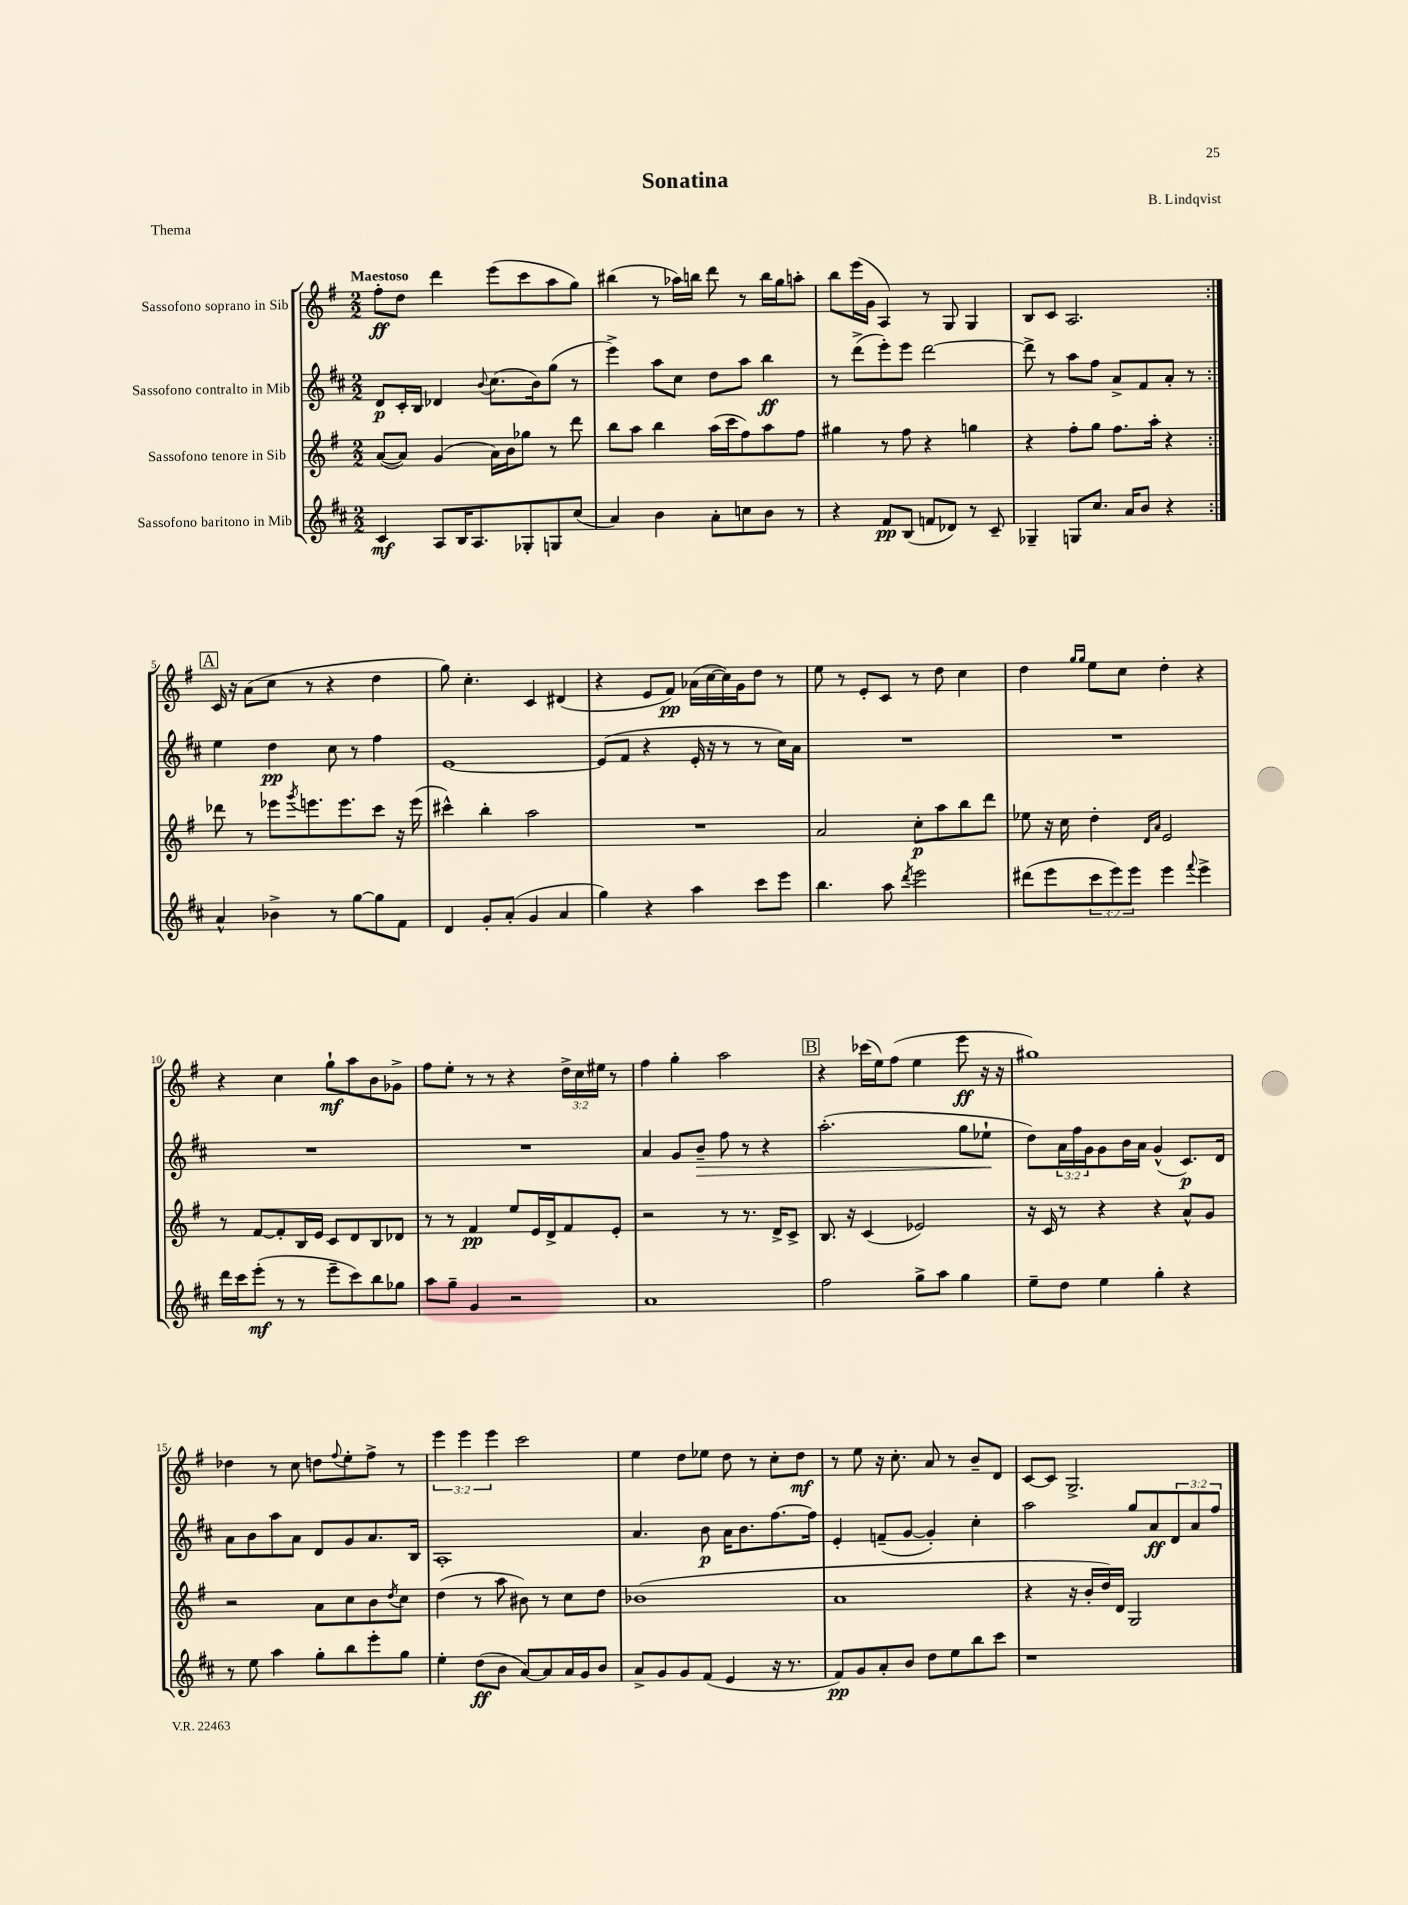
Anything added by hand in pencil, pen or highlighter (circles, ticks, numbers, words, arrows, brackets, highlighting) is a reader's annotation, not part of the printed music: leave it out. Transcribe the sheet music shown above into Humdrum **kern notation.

**kern	**kern	**kern	**kern
*staff4	*staff3	*staff2	*staff1
*clefG2	*clefG2	*clefG2	*clefG2
*k[f#c#]	*k[f#]	*k[f#c#]	*k[f#]
*M2/2	*M2/2	*M2/2	*M2/2
4c#	([8a	8d	8ff#'
.	8a])	16c#'	8dd
.	.	16B	.
8A	(4g	4d-	4ddd
16B	.	.	.
8.A	.	.	.
.	.	8qqb	.
.	16a)	(8.cc#	(8eee
.	16b	.	.
8G-'	8gg-	.	8ccc
.	.	16b)	.
8G	8r	(8gg	8aa
(8cc#	8ddd	8r	8gg)
=	=	=	=
4a)	8bb	4eee^)	(4bb#
.	8aa	.	.
4b	4bb	8aa	8r
.	.	8cc#	16aa-)
.	.	.	16bb
8a'	(16aa	8dd	8ddd
.	16ccc	.	.
8cc	8ff#)	8aa	8r
8b	8aa	4bb	16bb
.	.	.	16gg
8r	8ff#	.	8aa'
=	=	=	=
4r	4gg#	8r	8bb
.	.	(8ddd^	(16eee
.	.	.	16g
8f#	8r	8eee')	4A)
(8B	8ff#	8eee	.
8f	4r	[2ddd	8r
8d-)	.	.	8G
8r	4gg	.	4G
8c#~	.	.	.
=	=	=	=
4G-~	4r	8ddd^]	8B
.	.	8r	8c
8G	8ff#'	8aa	2.A
8.cc#	8gg	8ff#	.
.	8.ff#	8a^	.
16a	.	.	.
8b	.	8f#	.
.	16aa'	.	.
4r	4r	8a'	.
.	.	8r	.
=:|!	=:|!	=:|!	=:|!
4a^^	8ddd-	4ee	16c
.	.	.	16r
.	8r	.	(8a
4b-^	8eee-	4dd	8cc
.	8qggg	.	.
.	8.eee	.	8r
8r	.	8cc#	4r
.	8.eee	.	.
[8gg	.	8r	.
8gg]	8ccc	4ff#	4dd
8f#	16r	.	.
.	(16eee	.	.
=	=	=	=
4d	4ccc#^^)	[1e	8gg)
.	.	.	4.cc'
8g'	4bb'	.	.
(8a'	.	.	.
4g	2aa	.	4c
4a	.	.	(4d#
=	=	=	=
4gg)	1r	(8e]	4r
.	.	8f#	.
4r	.	4r	8e
.	.	.	8f#)
4aa	.	16e'	(16a-
.	.	16r	[16cc
.	.	8r	16cc])
.	.	.	16g
8ccc#	.	8r	8dd
8eee	.	16cc#)	8r
.	.	16a	.
=	=	=	=
4.bb	2a	1r	8ee
.	.	.	8r
.	.	.	8e'
8aa	.	.	8c
8qddd	.	.	.
2eee	8cc'	.	8r
.	8aa	.	8dd
.	8bb	.	4cc
.	8ddd	.	.
=	=	=	=
(8ddd#	8ee-	1r	4dd
8eee	16r	.	.
.	16cc	.	.
.	.	.	16qqgg
.	.	.	16qqgg
12ccc#	4dd'	.	8ee
12eee)	.	.	.
.	.	.	8cc
12eee	.	.	.
.	16qqd	.	.
.	16qqa	.	.
4eee	2e	.	4dd'
8qqfff#	.	.	.
4eee^	.	.	4r
=	=	=	=
16ddd	8r	1r	4r
16ccc#	.	.	.
(8eee'	[8f#	.	.
8r	8f#']	.	4cc
8r	16B	.	.
.	16e	.	.
8eee~	8c	.	8gg`
8ccc#)	8d	.	8aa
8bb	8B	.	8b
8gg-	8d-	.	8g-^
=	=	=	=
8aa	8r	1r	8ff#
8gg~	8r	.	8ee'
4g	4f#	.	8r
.	.	.	8r
2r	8ee	.	4r
.	16e	.	.
.	16d^	.	.
.	8f#	.	24dd^
.	.	.	24cc
.	.	.	24ee#
.	8e'	.	8r
=	=	=	=
1a	2r	4a	4ff#
.	.	8g	4gg'
.	.	8b~	.
.	8r	8ff#	2aa
.	8.r	8r	.
.	.	4r	.
.	16d^	.	.
.	8c^	.	.
=	=	=	=
2ff#	8.B	(2.aa'	4r
.	16r	.	.
.	(4c	.	(16ccc-
.	.	.	16ee)
.	.	.	(8ff#
8gg^	2e-)	.	4ee
8aa	.	.	.
4gg	.	8gg	8eee
.	.	8ee-`	16r
.	.	.	16r
=	=	=	=
8ee~	16r	8dd)	1gg#)
.	16c	.	.
8dd	8r	24a	.
.	.	24ff#	.
.	.	24g	.
4ee	4r	8g	.
.	.	16b	.
.	.	16a	.
4gg'	4r	(4g^^	.
4r	8a^^	8.c#)	.
.	8g	.	.
.	.	16d	.
=	=	=	=
8r	2r	8a	4dd-
8ee	.	8b	.
4aa	.	8aa	8r
.	.	8a	8cc
8gg'	8a	8d	8dd
.	.	.	8qqff#
8bb	8cc	8g	8ee'
8eee'	8b	8.a	8ff#^
.	8qdd	.	.
8gg	8cc	.	8r
.	.	16B	.
=	=	=	=
4ee'	(4dd	1A'	6eee
.	.	.	6eee
(8dd	8r	.	.
.	.	.	6eee
8b	8aa	.	.
[8a)	8b#)	.	2ccc
8a]	8r	.	.
16a	8cc	.	.
16g	.	.	.
8b	8dd	.	.
=	=	=	=
8a^	(1b-	4.a	4ee
8g	.	.	.
8g	.	.	8dd
(8f#	.	8b	8ee-
4e	.	16a	8dd
.	.	8.b	.
.	.	.	8r
16r	.	[8.ff#	8cc'
8.r	.	.	.
.	.	.	8dd
.	.	16ff#]	.
=	=	=	=
8f#)	1a	4e'	8r
8g	.	.	8ee
8a'	.	(8f~	16r
.	.	.	8.cc'
8b	.	[8g	.
8dd	.	4g'])	8a
8ee	.	.	8r
8bb	.	4cc#'	8b~
8ccc#	.	.	8d
=	=	=	=
1r	4r	2aa	[8c
.	.	.	8c]
.	16r	.	2.G^
.	16b'	.	.
.	16dd)	.	.
.	16d	.	.
.	2G	8gg	.
.	.	8a	.
.	.	12d	.
.	.	12a	.
.	.	12ff#	.
==	==	==	==
*-	*-	*-	*-
